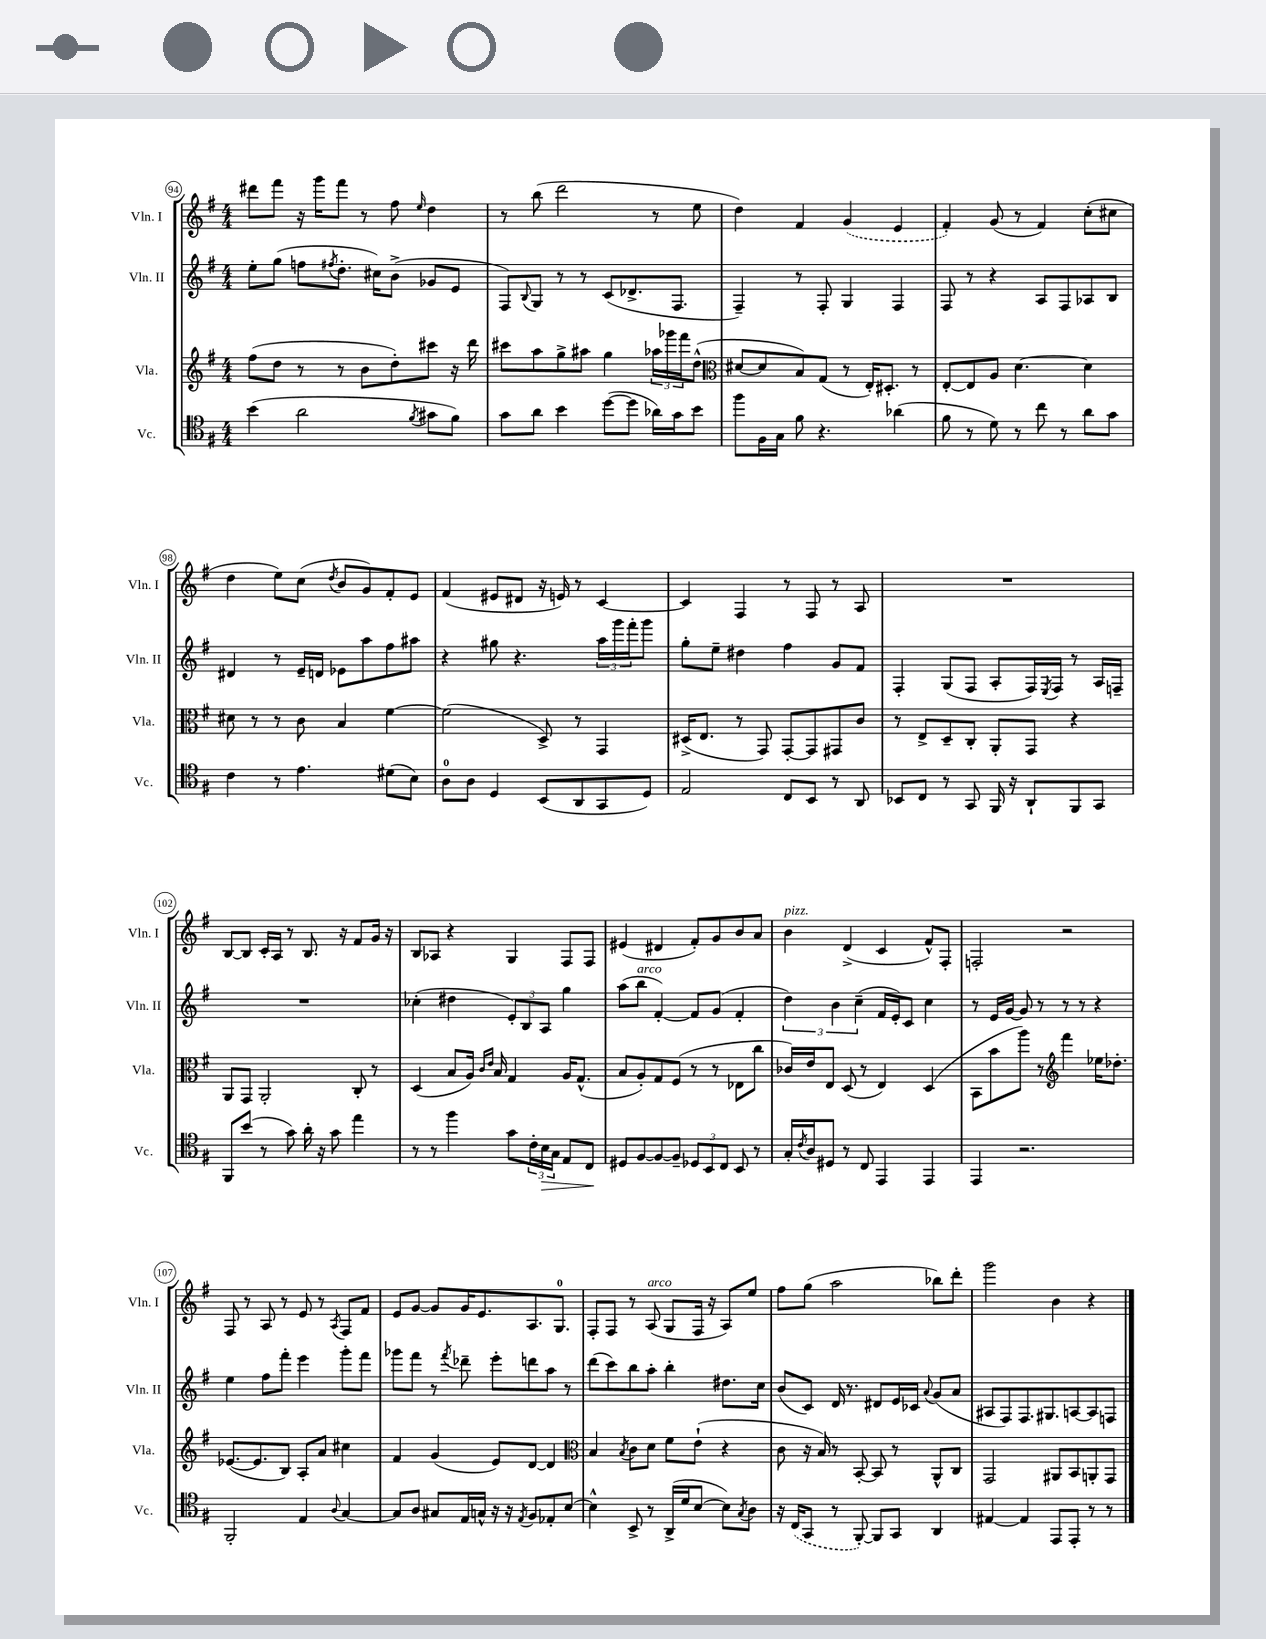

**kern	**kern	**kern	**kern
*staff4	*staff3	*staff2	*staff1
*clefC4	*clefG2	*clefG2	*clefG2
*k[f#]	*k[f#]	*k[f#]	*k[f#]
*M4/4	*M4/4	*M4/4	*M4/4
(4b	(8ff#	8ee'	8ddd#
.	8dd	(8gg	8fff#
2a	8r	8ff	16r
.	.	.	16ggg
.	.	8qff#	.
.	8r	8.dd'	8fff#
.	8b	.	8r
.	.	16cc#)	.
.	8dd')	(8b^	8ff#
8qf#	.	.	16qqee
8g#	8ccc#	8g-	4dd
8f#)	16r	8e	.
.	16ddd	.	.
=	=	=	=
8g	8ccc#	8F#)	8r
.	.	8qqB	.
8a	8aa	8G	(8bb
4b	8gg^	8r	2ddd
.	8aa#	8r	.
([8dd	4gg	(8c	.
8dd]	.	8.d-^	.
16a-)	24aa-	.	8r
.	24ggg-	.	.
16g	.	8.F#	.
.	24fff#	.	.
8b	(8dd^^	.	8ee
=	=	=	=
*	*clefC3	*	*
8ff#	[8d#	4F#~)	4dd)
16F#	8d#]	.	.
16G	.	.	.
8f#	8B)	8r	4f#
4.r	(8G	8F#'	.
.	8r	4G	(4g
.	16E')	.	.
.	8.D#'	.	.
(4a-	.	4F#	4e
.	8r	.	.
=	=	=	=
8f#	[8E'	8F#	4f#')
8r	8E]	8r	.
8d)	8A	4r	(8g
8r	[4.d	.	8r
8cc	.	8A	4f#)
8r	.	8F#	.
8a	4d]	8A-	(8cc'
8g	.	8B	8cc#
=	=	=	=
4c	8d#	4d#	4dd
.	8r	.	.
8r	8r	8r	8ee)
4.e	8c	16e~	(8cc
.	.	16d	.
.	.	.	8qdd
.	4B	8e-	8b
.	.	8aa	8g)
(8d#	[4f#	8ff#	8f#'
8B)	.	8aa#	8e
=	=	=	=
8A	(2f#]	4r	(4f#
8A	.	.	.
4D	.	8gg#	8e#
.	.	4.r	8d#
(8BB	8D^)	.	16r
.	.	.	16e)
8AA	8r	.	8r
8GG	4GG	24aa	[4c
.	.	24ggg	.
.	.	24fff#'	.
8D)	.	8ggg	.
=	=	=	=
2E	(16D#^	8gg'	4c]
.	8.E	.	.
.	.	8ee~	.
.	8r	4dd#	4F#
.	8GG)	.	.
8C	[8GG'	4ff#	8r
8BB	8GG]	.	8F#
8r	8GG#	8g	8r
8AA	8c	8f#	8A
=	=	=	=
8BB-	8r	4F#'	1r
8C	8E^	.	.
8r	8D~	(8G	.
8GG	8C'	8F#	.
16FF#	8AA'	8A'	.
16r	.	.	.
8AA`	8GG	16F#)	.
.	.	8qE	.
.	.	16F#	.
8FF#	4r	8r	.
8GG	.	16A	.
.	.	16F~	.
=	=	=	=
8FF#	8AA	1r	[8B
(8b	8GG	.	8B]
8r	2AA'	.	16c'
.	.	.	16A
8g)	.	.	8r
16a'	.	.	8.B
16r	.	.	.
8g	.	.	.
.	.	.	16r
4ee	8C'	.	8f#
.	8r	.	16g
.	.	.	16r
=	=	=	=
8r	(4D	(4cc-'	8B
8r	.	.	8A-
4ff#	8B	4dd#	4r
.	16A)	.	.
.	16qqc	.	.
.	16qqe	.	.
.	16B	.	.
8g	4G	12e')	4G
.	.	12B	.
24c'	.	.	.
24B	.	12A	.
24G	.	.	.
8E	16A	4gg	8F#
.	(8.G^^	.	.
8C	.	.	8F#
=	=	=	=
8D#	8B	(8aa	(4e#
[8F#	8A')	8bb	.
8F#_	8G	[4f#')	4d#
8F#~]	(8F#	.	.
12D-	8r	8f#]	8f#')
12BB	.	.	.
.	8r	(8g	8g
12C	.	.	.
8BB	8E-	4f#'	8b
8r	8cc	.	8a
=	=	=	=
16G'	16c-)	6dd)	4b
8qc	.	.	.
16A	16e	.	.
8D#	8E	.	.
.	.	6b	.
8r	(8D	.	(4d^
.	.	(6cc~	.
8C	8r	.	.
4EE	4E)	16f#	4c
.	.	16e')	.
.	.	8c	.
4EE	(4D	4cc	8f#^^)
.	.	.	8F#'
=	=	=	=
4EE	8BB	8r	2F'
.	8b	16e	.
.	.	[16g	.
2.r	8aa)	8g]	.
.	8r	8r	.
*	*clefG2	*	*
.	4fff#	8r	2r
.	.	8r	.
.	16ee-	4r	.
.	8.dd-'	.	.
=	=	=	=
2FF#'	([8.e-	4ee	8F#
.	.	.	8r
.	8.e-]	.	.
.	.	8ff#	8A
.	8B)	8fff#'	8r
4E	8A'	4eee	8e
.	8a	.	8r
8qqA	.	.	8qA
[4G	4cc#	8ggg'	8F#
.	.	8fff#	8f#
=	=	=	=
8G]	4f#	8ggg-	8e
8A	.	8fff#	[8g
8G#	(4g	8r	8g]
.	.	8qfff#	.
16E	.	8ddd-~	16g
16G^^	.	.	8.e
16r	8e)	8eee'	.
16r	.	.	.
8qE	.	.	.
8F#	[8d	8ddd	8.A
8E-'	4d]	8aa	.
.	.	.	8.G
[8B	.	8r	.
=	=	=	=
*	*clefC3	*	*
4B^^]	4B	(8ddd	8F#'
.	.	8ccc)	8F#
.	8qB	.	.
8BB^	8c	8bb	8r
8r	8d	8aa'	(8A
(16AA^	8f#	4bb'	8G
16d	.	.	.
[8B	(8e`	.	16F#
.	.	.	16r
8B])	4r	8.dd#	8A)
8qG	.	.	.
8A	.	.	8ee
.	.	16cc	.
=	=	=	=
16r	8c	(8b	8ff#
(16C	.	.	.
8GG	16r	8c)	(8gg
.	16B)	.	.
8r	8r	16d	2aa
.	.	8.r	.
[8FF#')	[8BB'	.	.
8FF#]	8BB]	8d#	.
8GG	8r	16e	.
.	.	16c-	.
.	.	8qqa	.
4AA	8AA^^	(8g	8bb-)
.	8C	8a	8ddd'
=	=	=	=
[4E#	2GG	8A#	2ggg
.	.	8F#)	.
4E#]	.	8.F#	.
.	.	8.G#	.
8EE	8AA#	.	4b
8EE'	8BB	[8A	.
8r	8AA'	8A]	4r
8r	8GG	8F	.
==	==	==	==
*-	*-	*-	*-
